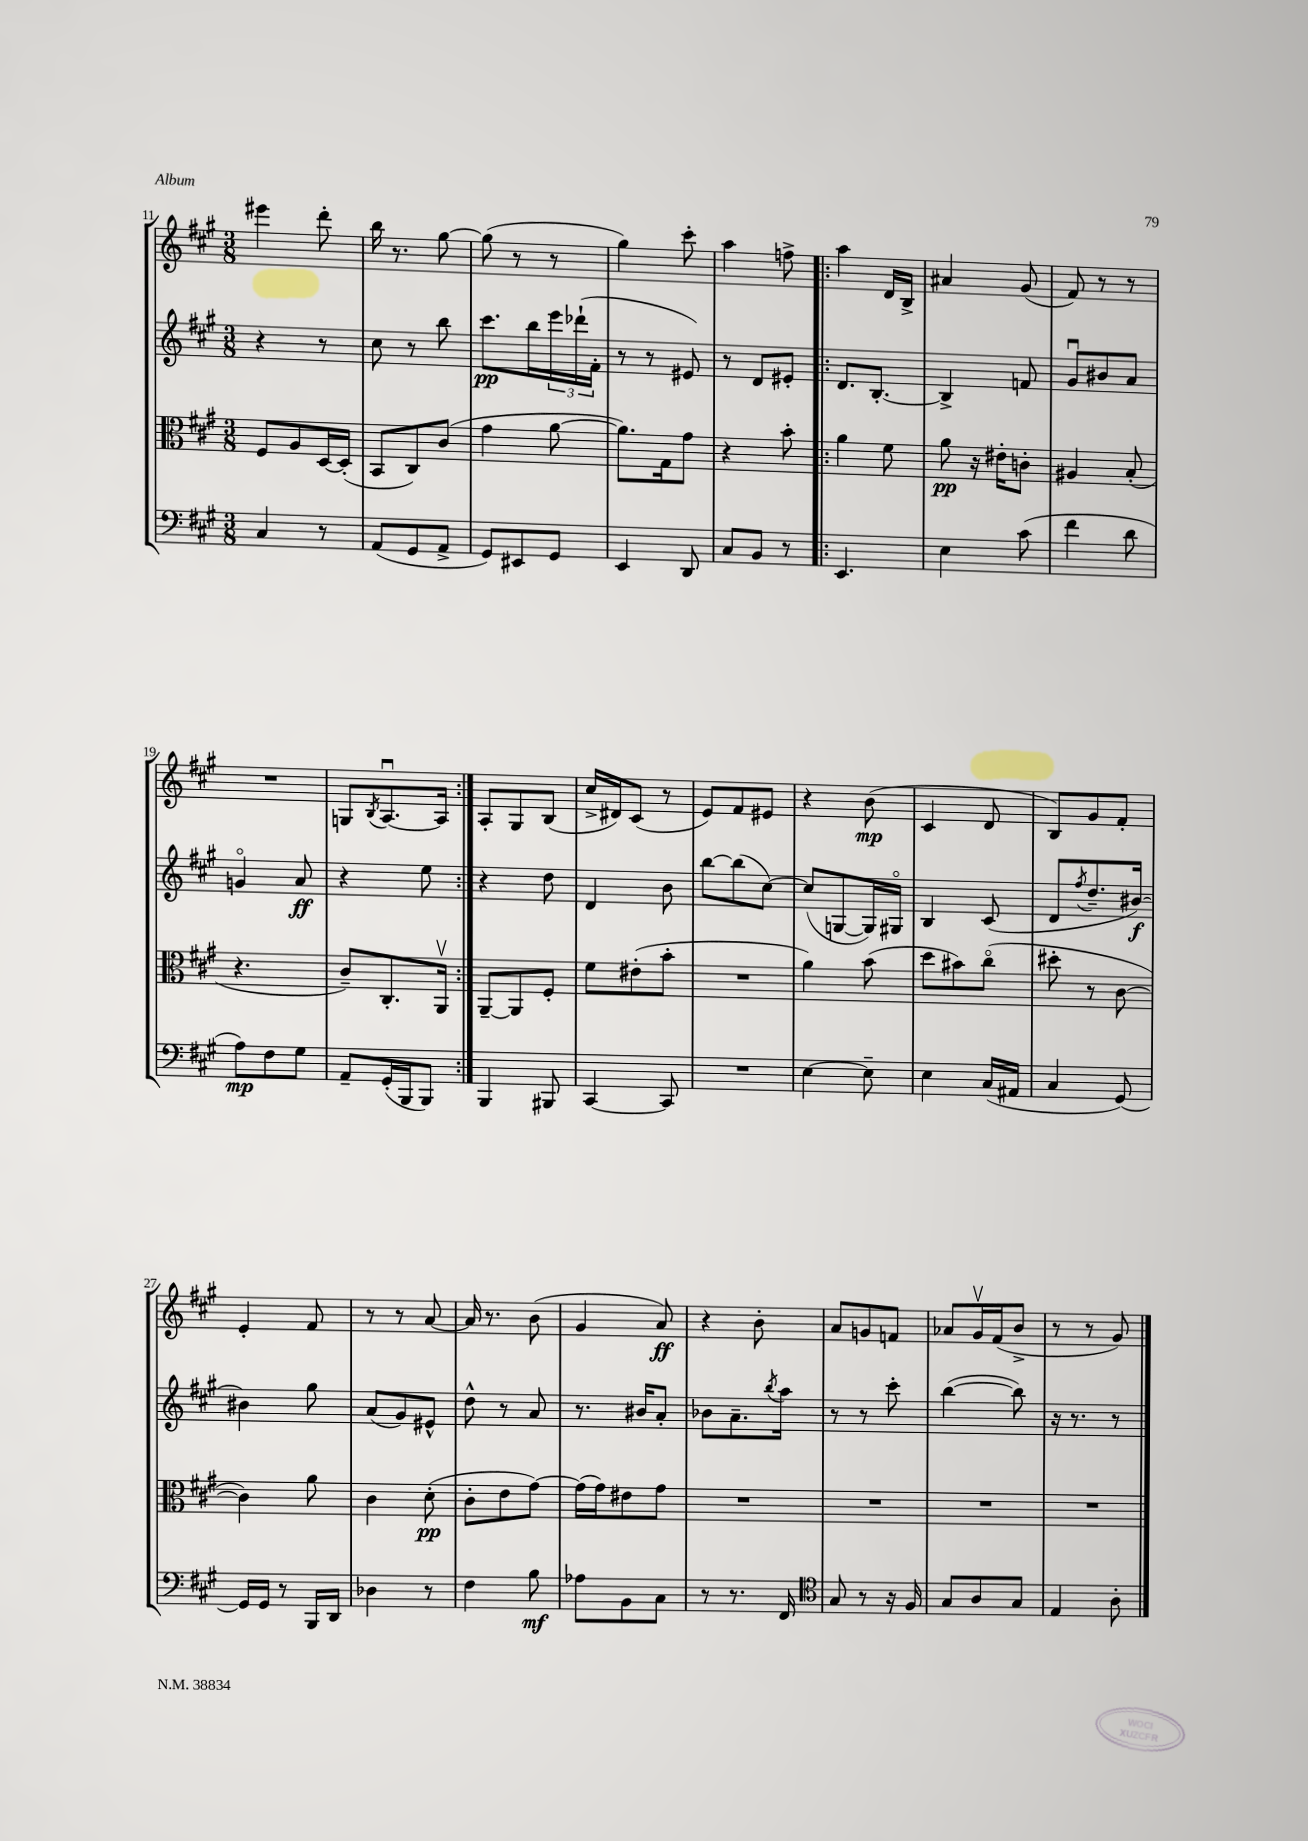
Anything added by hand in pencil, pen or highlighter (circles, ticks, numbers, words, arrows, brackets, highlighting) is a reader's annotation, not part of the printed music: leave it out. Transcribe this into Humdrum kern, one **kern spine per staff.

**kern	**kern	**kern	**kern
*staff4	*staff3	*staff2	*staff1
*clefF4	*clefC3	*clefG2	*clefG2
*k[f#c#g#]	*k[f#c#g#]	*k[f#c#g#]	*k[f#c#g#]
*M3/8	*M3/8	*M3/8	*M3/8
4C#	8F#	4r	4eee#
.	8A	.	.
8r	[16D	8r	8ddd'
.	(16D']	.	.
=	=	=	=
(8AA	8BB	8cc#	16bb
.	.	.	8.r
8GG#	8C#)	8r	.
8AA^	(8c#	8bb	[8gg#
=	=	=	=
8GG#)	4g#	8.ccc#	(8gg#]
8EE#	.	.	8r
.	.	16bb	.
8GG#	[8a	24eee	8r
.	.	(24ddd-`	.
.	.	24f#'	.
=	=	=	=
4EE	8.a])	8r	4gg#)
.	.	8r	.
.	16G#	.	.
8DD	8g#	8e#)	8ccc#'
=	=	=	=
8C#	4r	8r	4aa
8BB	.	8d	.
8r	8b'	8e#'	8ff^
=!|:	=!|:	=!|:	=!|:
4.EE	4a	8.d	4aa
.	.	[8.B'	.
.	8f#	.	16d
.	.	.	16B^
=	=	=	=
4E	8a	4B^]	4a#
.	16r	.	.
.	16e#'	.	.
(8c#	8c'	8f	(8g#
=	=	=	=
4f#	4A#	8g#u	8f#)
.	.	8b#	8r
8d	(8B'	8a	8r
=	=	=	=
8A)	4.r	4go	4.r
8F#	.	.	.
8G#	.	8a	.
=	=	=	=
8AA~	8c#~)	4r	8G
.	.	.	8qB
(16GG#'	8.C#'	.	[8.Au
16BBB	.	.	.
8BBB)	.	8ee	.
.	16AAv	.	16A]
=:|!	=:|!	=:|!	=:|!
4BBB	[8AA~	4r	8A'
.	8AA]	.	8G#
8BBB#	8F#'	8dd	(8B
=	=	=	=
[4CC#	8f#	4d	16cc#^
.	.	.	16d#)
.	(8e#'	.	(8c#
8CC#]	8b'	8b	8r
=	=	=	=
4.r	4.r	[8bb	8e)
.	.	(8bb]	8f#
.	.	[8cc#)	8e#
=	=	=	=
[4E	4a)	(8cc#]	4r
.	.	[8G	.
8E~]	(8b	16G])	(8b
.	.	16G#o	.
=	=	=	=
4E	8dd	4B	4c#
.	8b#)	.	.
(16C#	(8cc#o	(8c#	8d
16AA#	.	.	.
=	=	=	=
4C#	8dd#'	8d	8B)
.	.	8qff#	.
.	8r	8.dd~	8g#
[8GG#)	[8c#	.	8f#'
.	.	[16b#)	.
=	=	=	=
16GG#]	4c#])	4b#]	4e'
16GG#	.	.	.
8r	.	.	.
16BBB	8a	8gg#	8f#
16DD	.	.	.
=	=	=	=
4D-	4c#	(8a	8r
.	.	8g#)	8r
8r	(8d'	8e#^^	[8a
=	=	=	=
4F#	8c#'	8dd^^	16a]
.	.	.	8.r
.	8e	8r	.
8B	[8g#)	8a	(8b
=	=	=	=
8A-	(16g#]	8.r	4g#
.	16g#)	.	.
8BB	8e#	.	.
.	.	16b#	.
8C#	8g#	8a'	8a)
=	=	=	=
8r	4.r	8b-	4r
8.r	.	8.a~	.
.	.	.	8b'
.	.	8qbb	.
16FF#	.	16aa	.
=	=	=	=
*clefC4	*	*	*
8G#	4.r	8r	8a
8r	.	8r	8g
16r	.	8ccc#'	8f
16F#	.	.	.
=	=	=	=
8G#	4.r	([4bb	8a-
8A	.	.	16g#v
.	.	.	(16f#
8G#	.	8bb])	8b^
=	=	=	=
4E	4.r	16r	8r
.	.	8.r	.
.	.	.	8r
8A'	.	8r	8g#)
==	==	==	==
*-	*-	*-	*-
